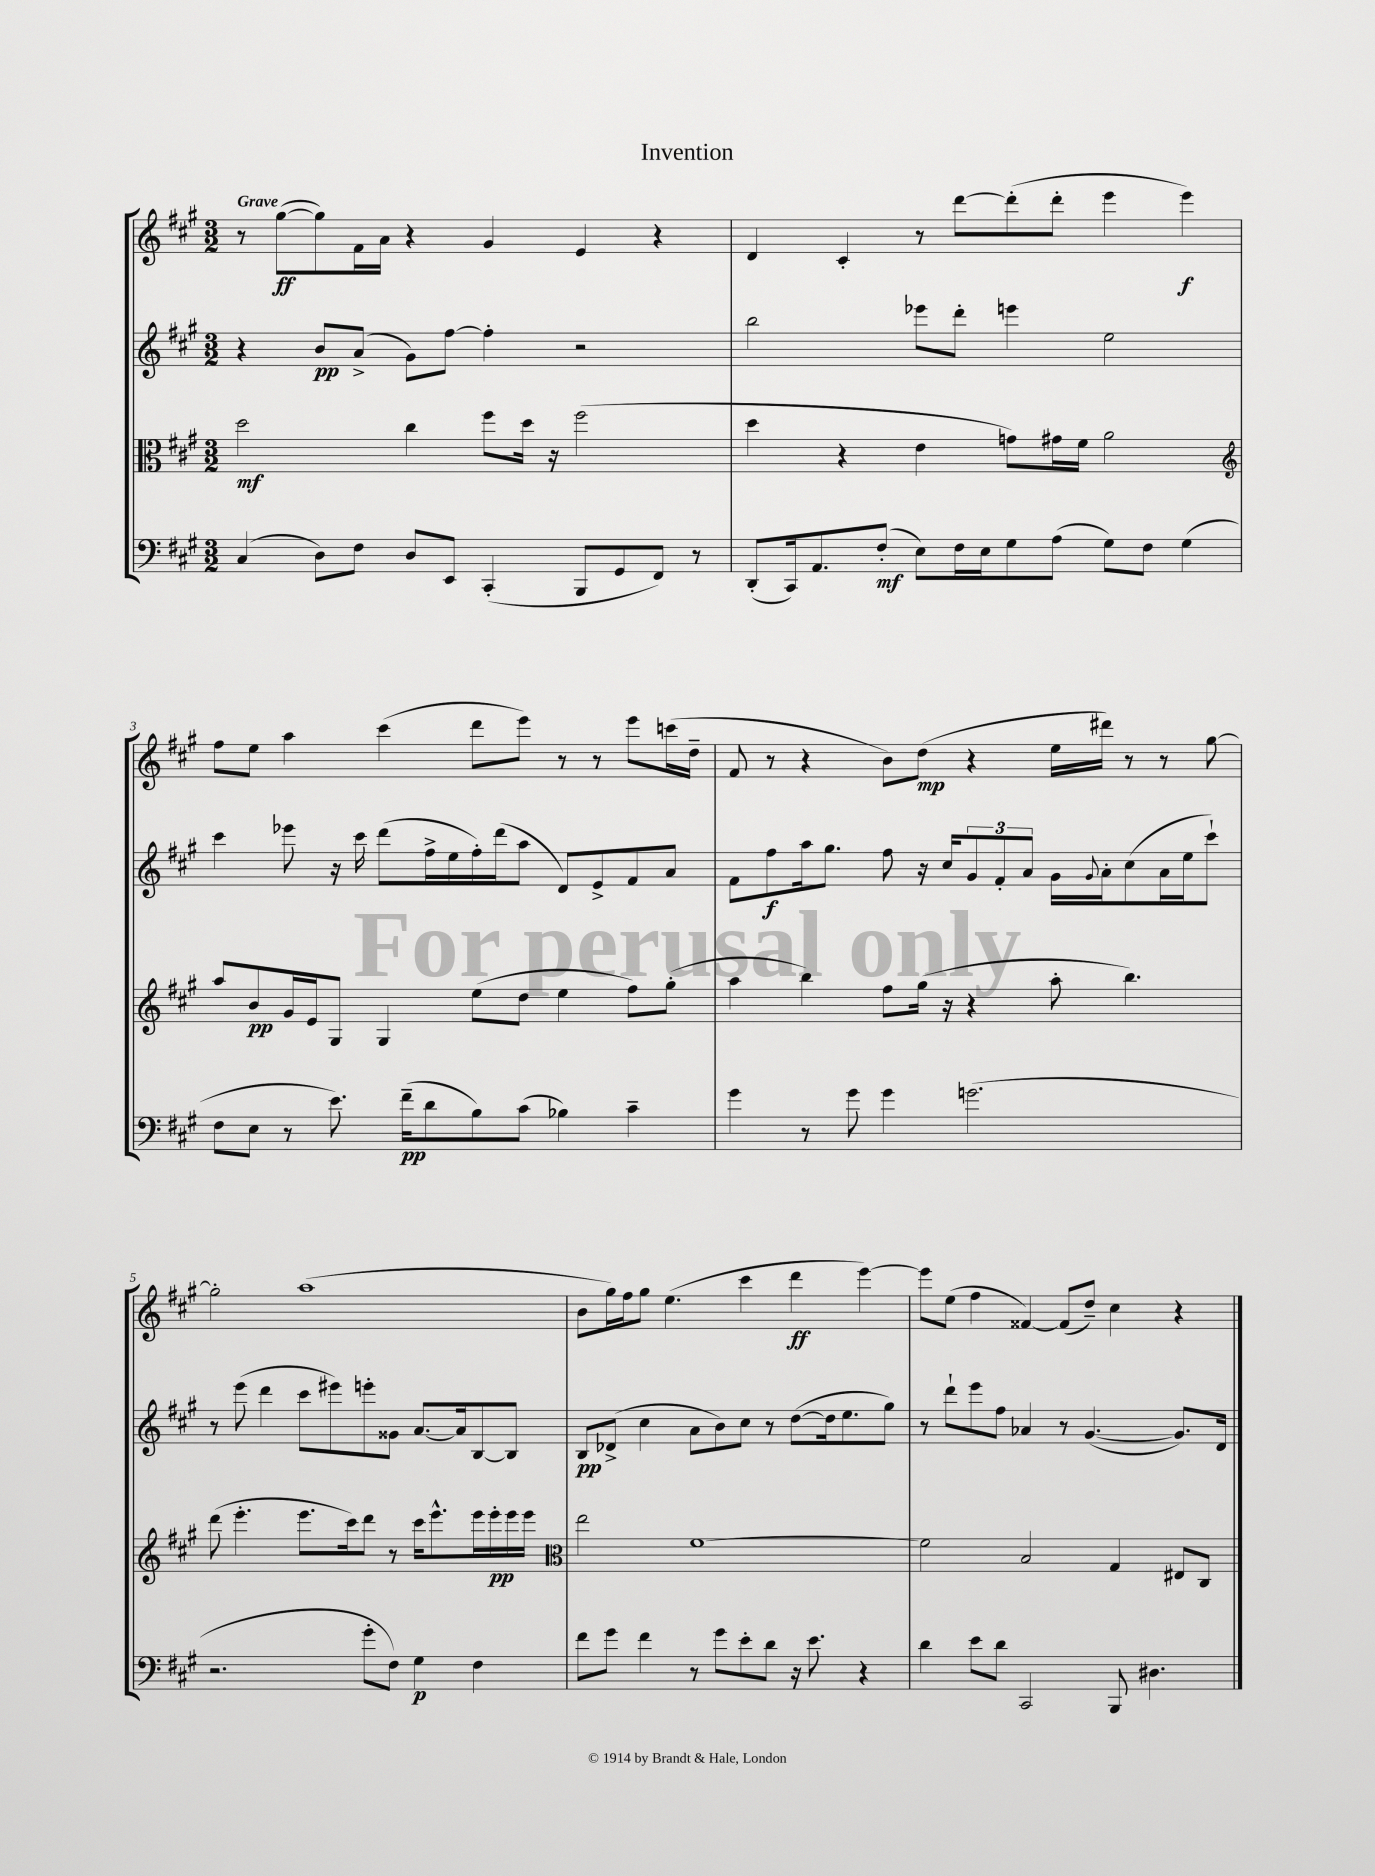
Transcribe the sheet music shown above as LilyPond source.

\header { title = "Invention" }
<<
\new StaffGroup <<
\new Staff = "s0" {
    \clef treble \key a \major \numericTimeSignature \time 3/2 \tempo "Grave"
    r8 gis''8~\ff( gis''8) fis'16 a'16 r4 gis'4 e'4 r4 |
    d'4 cis'4-. r8 d'''8~ d'''8-.( d'''8-. e'''4 e'''4\f) |
    fis''8 e''8 a''4 cis'''4( d'''8 e'''8) r8 r8 e'''8 c'''16( d''16-- |
    fis'8 r8 r4 b'8) d''8\mp( r4 e''16 dis'''16) r8 r8 gis''8~ |
    gis''2-. a''1( |
    b'8 gis''16) fis''16 gis''8 e''4.( cis'''4 d'''4\ff e'''4~) |
    e'''8 e''8( fis''4 fisis'4~) fisis'8( d''8--) cis''4 r4 \bar "|." |
}
\new Staff = "s1" {
    \clef treble \key a \major \numericTimeSignature \time 3/2
    r4 b'8\pp a'8->( gis'8) fis''8~ fis''4-. r2 |
    b''2 ees'''8 d'''8-. e'''4 e''2 |
    cis'''4 ees'''8 r16 cis'''16 d'''8( fis''16-> e''16 fis''16-.) d'''16( a''8 d'8) e'8-> fis'8 a'8 |
    fis'8 fis''8\f a''16 gis''8. fis''8 r16 cis''16 \tuplet 3/2 { gis'8 fis'8-. a'8 } gis'16 \appoggiatura { gis'8 } a'16-. cis''8( a'16 e''16 cis'''8-!) |
    r8 e'''8( d'''4 cis'''8 eis'''8) e'''8-. gisis'8 a'8.~ a'16 b8~ b8 |
    b8\pp des'8->( cis''4 a'8 b'8) cis''8 r8 d''8~( d''16 e''8. gis''8) |
    r8 d'''8-! e'''8 fis''8 aes'4 r8 gis'4.~( gis'8.) d'16 \bar "|." |
}
\new Staff = "s2" {
    \clef alto \key a \major \numericTimeSignature \time 3/2
    d''2\mf cis''4 fis''8 d''16 r16 fis''2( |
    d''4 r4 e'4 g'8) gis'16 fis'16 a'2 |
    \clef treble a''8 b'8\pp gis'16 e'16 gis8 gis4 e''8( d''8 e''4 fis''8) gis''8-.( |
    a''4 b''4) fis''8 gis''16( r16 r4 a''8-. b''4.) |
    d'''8( e'''4.-. e'''8. cis'''16) d'''8 r8 cis'''16 e'''8.-^ e'''16 e'''16-.\pp e'''16 e'''16 |
    \clef alto e''2 fis'1~ |
    fis'2 b2 gis4 eis8 cis8 \bar "|." |
}
\new Staff = "s3" {
    \clef bass \key a \major \numericTimeSignature \time 3/2
    cis4( d8) fis8 d8 e,8 cis,4-.( b,,8 gis,8 fis,8) r8 |
    d,8-.( cis,16) a,8. fis8-.\mf( e8) fis16 e16 gis8 a8( gis8) fis8 gis4( |
    fis8 e8 r8 e'8.) fis'16--\pp( d'8 b8) cis'8( bes4) cis'4-- |
    gis'4 r8 gis'8 gis'4 g'2.( |
    r2. gis'8-. fis8) gis4\p fis4 |
    fis'8 gis'8 fis'4 r8 gis'8 e'8-. d'8 r16 e'8. r4 |
    d'4 e'8 d'8 cis,2 b,,8 dis4. \bar "|." |
}
>>
>>
